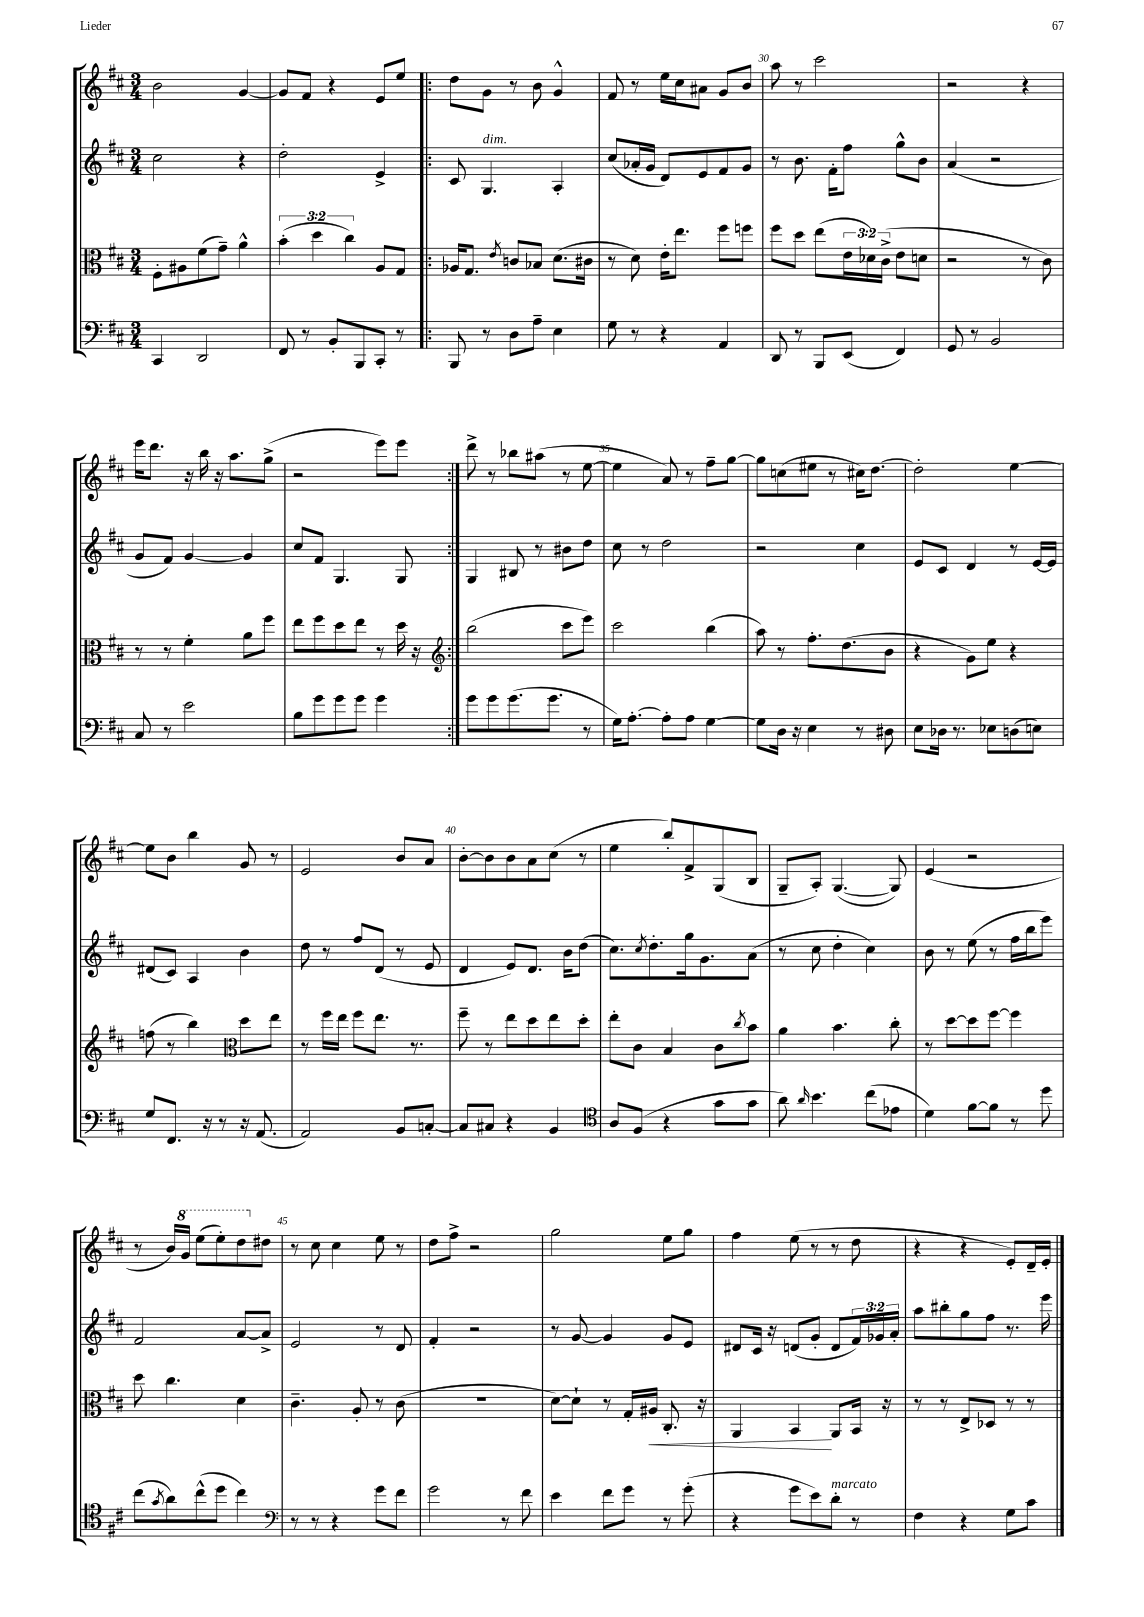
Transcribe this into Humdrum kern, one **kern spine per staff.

**kern	**kern	**kern	**kern
*staff4	*staff3	*staff2	*staff1
*clefF4	*clefC3	*clefG2	*clefG2
*k[f#c#]	*k[f#c#]	*k[f#c#]	*k[f#c#]
*M3/4	*M3/4	*M3/4	*M3/4
4CC#	8F#'	2cc#	2b
.	8A#	.	.
2DD	(8f#	.	.
.	8g~)	.	.
.	4a^^	4r	[4g
=	=	=	=
8FF#	(6b'	2dd'	8g]
8r	.	.	8f#
.	6dd	.	.
8BB'	.	.	4r
.	6cc#)	.	.
8BBB	.	.	.
8CC#'	8A	4e^	8e
8r	8G	.	8ee
=!|:	=!|:	=!|:	=!|:
8BBB	16A-	8c#	8dd
.	8.G	.	.
8r	.	4.G	8g
.	8qe	.	.
8D	8c	.	8r
8A~	8B-	.	8b
4E	(8.d	4A'	4g^^
.	16c#	.	.
=	=	=	=
8G	8r	(8cc#	8f#
8r	8d)	16a-'	8r
.	.	16g	.
4r	16e'	8d)	16ee
.	8.ee	.	16cc#
.	.	8e	8a#
4AA	8ff#	8f#	8g
.	8ff	8g	8b
=	=	=	=
8DD	8ff#	8r	8aa
8r	8dd	8.b	8r
8BBB	(8ee	.	2ccc#
.	.	16f#'	.
(8EE	24e	8ff#	.
.	24d-)	.	.
.	(24c#^	.	.
4FF#)	8e	8gg^^	.
.	8d	8b	.
=	=	=	=
8GG	2r	(4a	2r
8r	.	.	.
2BB	.	2r	.
.	8r	.	4r
.	8c#)	.	.
=	=	=	=
8C#	8r	8g	16eee
.	.	.	8.ddd
8r	8r	8f#)	.
2e	4f#'	[4g	16r
.	.	.	16bb
.	.	.	16r
.	.	.	8.aa
.	8a	4g]	.
.	8ff#	.	(8gg^
=	=	=	=
8B	8ee	8cc#	2r
8g	8ff#	8f#	.
8g	8dd	4.G	.
8g	8ee	.	.
4g	8r	.	8eee)
.	16dd	8G	8eee
.	16r	.	.
=:|!	=:|!	=:|!	=:|!
*	*clefG2	*	*
8g	(2bb	4G	8ddd^
8g	.	.	8r
(8.g	.	8B#	8bb-
.	.	8r	(8aa#
8.g	.	.	.
.	8ccc#	8b#	8r
8r	8eee)	8dd	[8ee
=	=	=	=
16G)	2ccc#	8cc#	4ee]
[8.A'	.	.	.
.	.	8r	.
8A']	.	2dd	8a)
8A	.	.	8r
[4G	(4bb	.	8ff#~
.	.	.	[8gg
=	=	=	=
8G]	8aa)	2r	8gg]
16D	8r	.	(8cc
16r	.	.	.
4E	8.ff#'	.	8ee#
.	.	.	8r
.	(8.dd	.	.
8r	.	4cc#	16cc#)
.	.	.	[8.dd
8D#	8b	.	.
=	=	=	=
8E	4r	8e	2dd']
16D-	.	8c#	.
8.r	.	.	.
.	8g)	4d	.
8E-	8ee	.	.
(8D	4r	8r	[4ee
8E)	.	[16e	.
.	.	16e]	.
=	=	=	=
8G	(8ff	(8d#	8ee]
8.FF#	8r	8c#)	8b
.	4bb)	4A	4bb
16r	.	.	.
8r	.	.	.
*	*clefC3	*	*
16r	8dd	4b	8g
(8.AA	.	.	.
.	8ee	.	8r
=	=	=	=
2AA)	8r	8dd	2e
.	16ff#	8r	.
.	16ee	.	.
.	8ff#	8ff#	.
.	8.ee	(8d	.
8BB	.	8r	8b
.	8.r	.	.
[8C'	.	8e	8a
=	=	=	=
8C]	8ff#~	4d	[8b'
8C#	8r	.	8b]
4r	8ee	8e)	8b
.	8dd	8.d	8a
4BB	8ee	.	(8cc#
.	.	16b	.
.	8dd'	(8dd	8r
=	=	=	=
*clefC4	*	*	*
8A	8ee'	8.cc#)	4ee
(8F#	8c#	.	.
.	.	8qcc#	.
.	.	8.dd'	.
4r	4B	.	8bb')
.	.	16gg	8f#^
.	.	8.g	.
8g	8c#	.	(8G
.	8qcc#	.	.
8g	8b	(8a	8B
=	=	=	=
8a)	4a	8r	8G~
16qqa	.	.	.
4.b	.	8cc#	8A')
.	4.b	4dd'	([4.G
(8cc#	.	4cc#)	.
8e-	8cc#'	.	8G])
=	=	=	=
4d)	8r	8b	(4e
.	[8dd	8r	.
[8f#	8dd]	(8ee	2r
8f#]	[8ff#	8r	.
8r	4ff#]	16ff#	.
.	.	16bb	.
8dd	.	8eee)	.
=	=	=	=
(8cc#	8dd	2f#	8r
8qg	.	.	.
8a)	4.cc#	.	16b)
.	.	.	16gg
(8cc#^^	.	.	(8eee
8dd	.	.	8eee')
4cc#)	4d	[8a	8ddd
.	.	8a^]	8dd#
=	=	=	=
*clefF4	*	*	*
8r	4.c#~	2e	8r
8r	.	.	8cc#
4r	.	.	4cc#
.	8A'	.	.
8g	8r	8r	8ee
8f#	(8c#	8d	8r
=	=	=	=
2g	2.r	4f#'	8dd
.	.	.	8ff#^
.	.	2r	2r
8r	.	.	.
8f#	.	.	.
=	=	=	=
4e	[8d)	8r	2gg
.	8d`]	[8g	.
8f#	8r	4g]	.
8g	16G'	.	.
.	16A#	.	.
8r	8.C#'	8g	8ee
(8g'	.	8e	8gg
.	16r	.	.
=	=	=	=
4r	4AA	8d#	4ff#
.	.	16c#	.
.	.	16r	.
8g	4BB	(8d	(8ee
8e)	.	8g'	8r
8d'	8AA	8d	8r
8r	16BB	24f#)	8dd
.	.	24g-	.
.	16r	.	.
.	.	24a'	.
=	=	=	=
4F#	8r	8aa	4r
.	8r	8bb#'	.
4r	8E^	8gg	4r
.	8D-	8ff#	.
8G	8r	8.r	8e')
8c#	8r	.	16d~
.	.	16eee	16e'
==	==	==	==
*-	*-	*-	*-
